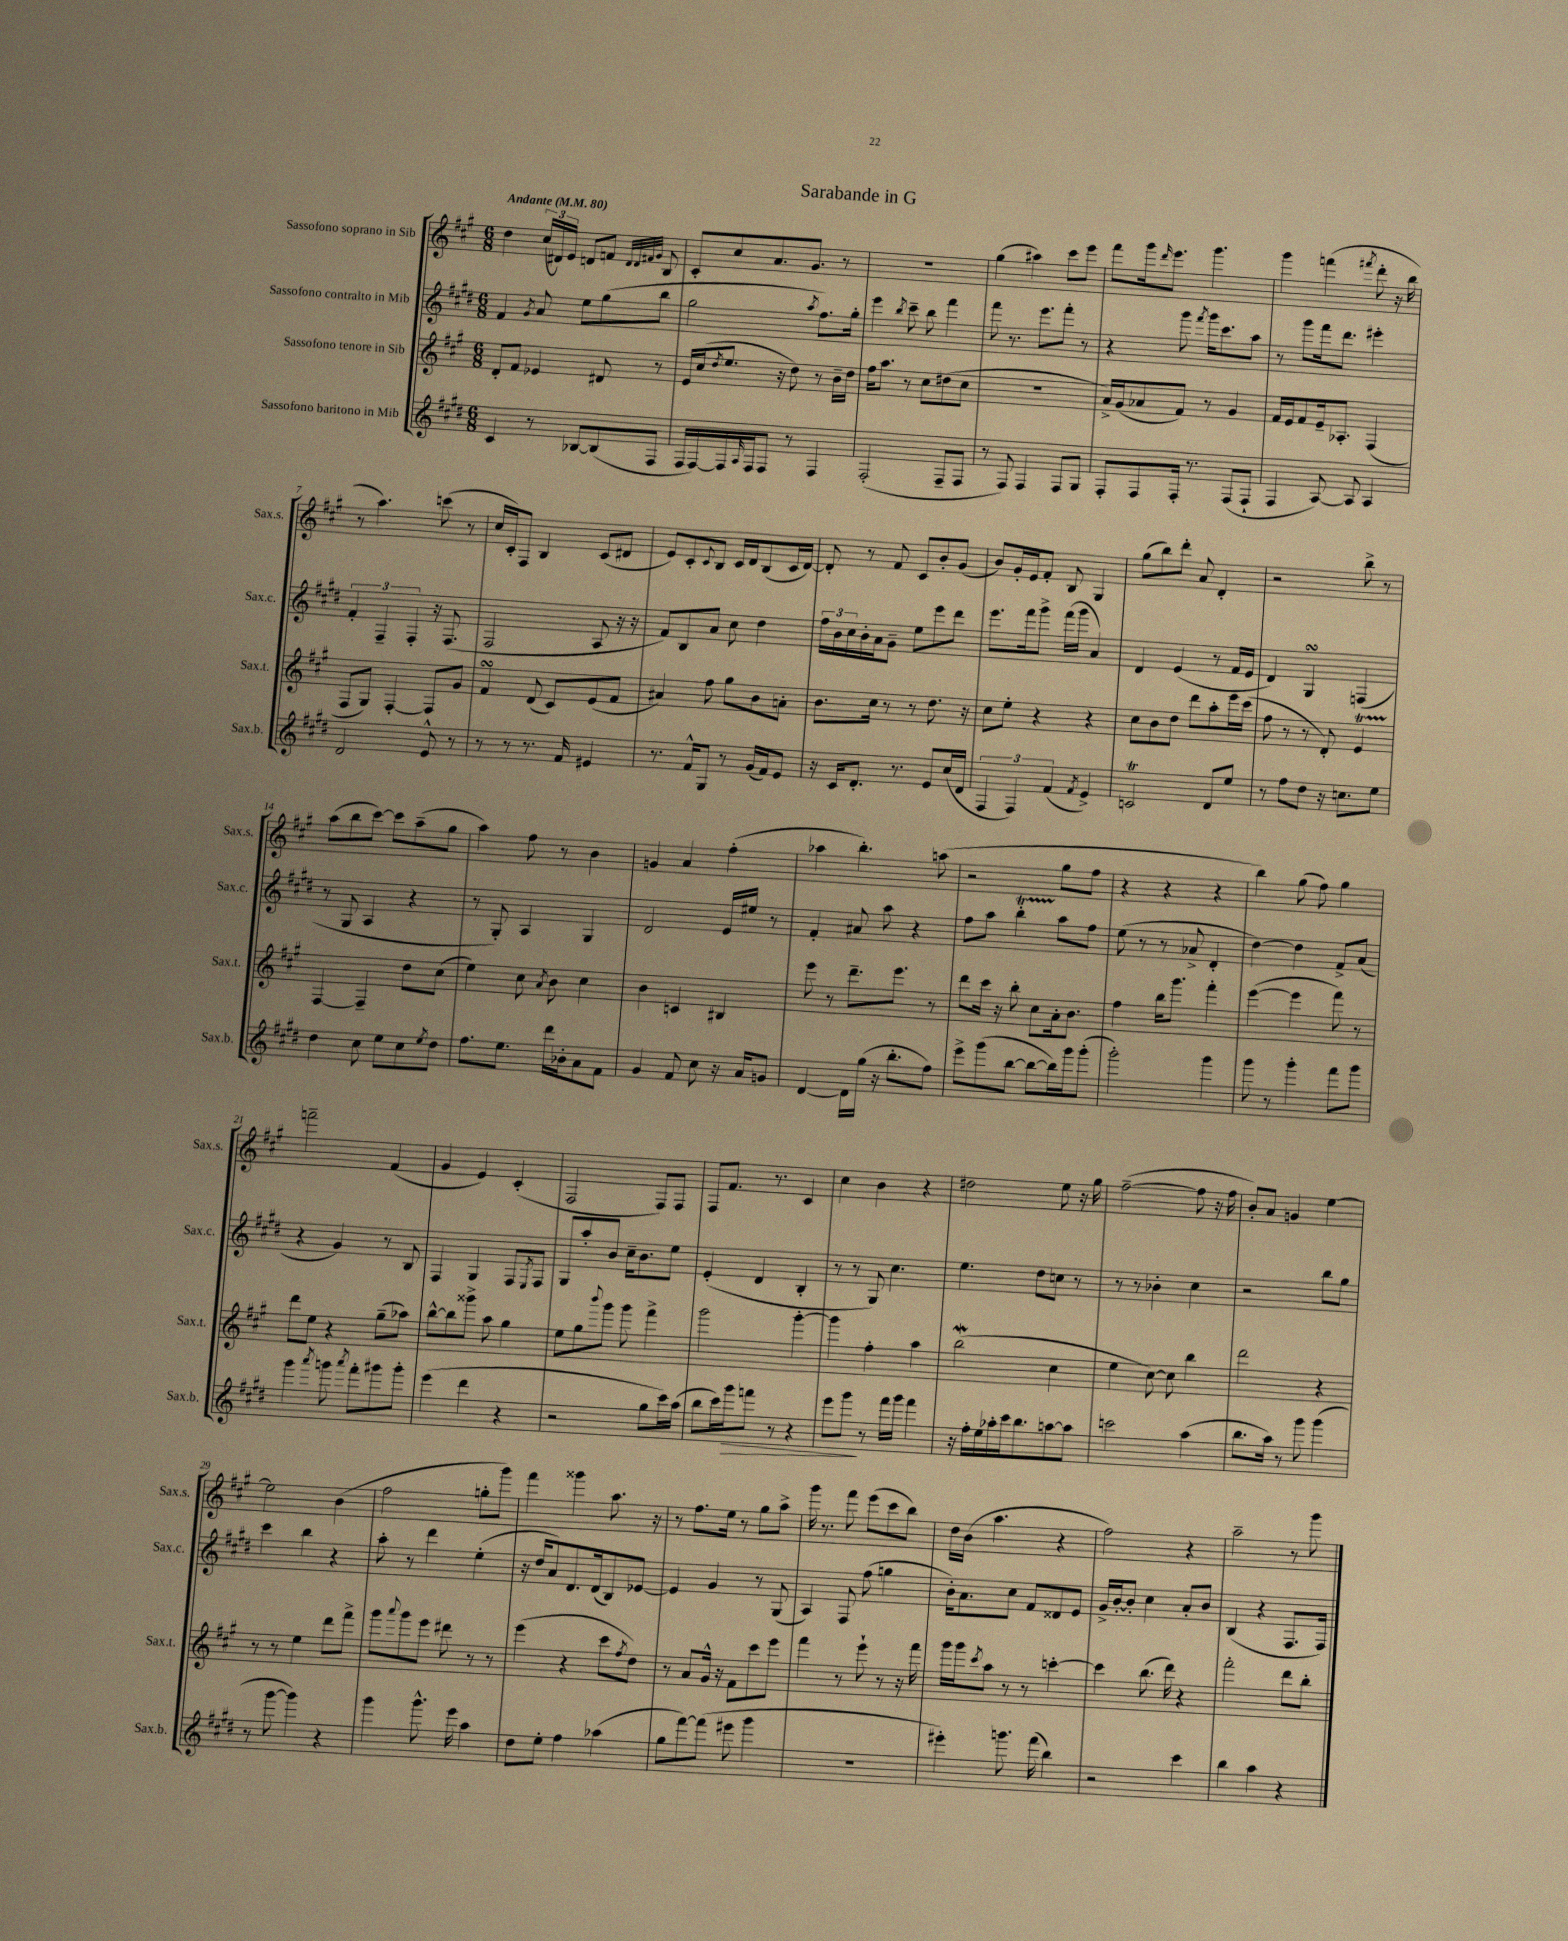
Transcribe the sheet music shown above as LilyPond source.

\header { title = "Sarabande in G" }
<<
\new StaffGroup <<
\new Staff = "s0" \with { instrumentName = "Sassofono soprano in Sib" shortInstrumentName = "Sax.s." } {
    \clef treble \key a \major \numericTimeSignature \time 6/8 \tempo "Andante" 4 = 80
    d''4 \tuplet 3/2 { cis''16( dis'16) e'16 } d'8 f'8 \grace { d'32 d'32 fis'32 gis'32 } b8 |
    cis'8-. cis''8 a'8. gis'8. r8 |
    R2. |
    gis''4( ais''4) cis'''8 e'''8 |
    fis'''8 gis'''16 \grace { d'''16 } e'''8. gis'''4. |
    gis'''4 f'''4( \acciaccatura { fis'''8 } d'''8-. r16 b''16 |
    r8 a''4.) c'''8( r8 |
    cis''16 cis'16-.) fis8 b4 cis'8( dis'8 |
    e'8) cis'8-. \appoggiatura { cis'8 } b8 cis'16 d'16 b8( cis'16 d'16~) |
    d'8-. r8 fis'8 cis'8 b'8-. gis'8( |
    b'8) gis'16-. e'16 fis'8-. b8 gis4 |
    gis''8( b''8) d'''8-. a'8 d'4-. |
    r2 b''8-> r8 |
    a''8( b''8 cis'''8~) cis'''8 a''8--( gis''8 |
    a''4) fis''8 r8 b'4 |
    g'4 a'4 fis''4-.( |
    aes''4 b''4.-.) a''8( |
    r2 gis''8 fis''8 |
    r4 r4 r4 |
    b''4) gis''8( fis''8) gis''4 |
    f'''2-- fis'4( |
    gis'4 e'4) cis'4-.( |
    fis2 fis8) fis8 |
    fis8 fis'8. r8. cis'4 |
    cis''4 b'4 r4 |
    dis''2 e''8 r16 gis''16 |
    fis''2~--( fis''8 r16 fis''16 |
    b'8-.) a'8 g'4 e''4~ |
    e''2 b'4( |
    fis''2 g''8-. gis'''8) |
    fis'''4 gisis'''4 a''8. r16 |
    r8 fis''8. e''16 r8 gis''8 a''8-> |
    gis'''16 r8. fis'''8 e'''8( cis'''8 b''8) |
    d''16 b'16( a''4. r4 |
    fis''2) r4 |
    a''2-- r8 gis'''8 \bar "|." |
}
\new Staff = "s1" \with { instrumentName = "Sassofono contralto in Mib" shortInstrumentName = "Sax.c." } {
    \clef treble \key e \major \numericTimeSignature \time 6/8
    fis'4 \acciaccatura { gis'8 } a'8 e''8 gis''8( b''8 |
    gis''2 \acciaccatura { a''8 } fis''8.) gis''16-. |
    e'''4 \acciaccatura { b''8 } cis'''8-- b''8 fis'''4 |
    fis'''8 r8. e'''8. fis'''8-. r8 |
    r4 gis'''8 \acciaccatura { fis'''8 } gis'''16 cis'''8. a''8 |
    r8 gis'''8 fis'''16 dis'''8. eis'''4-. |
    \tuplet 3/2 { fis'4-. fis4-- fis4-. } r16 fis8.( |
    fis2 a8 r16 r16 |
    fis'8) b8 a'8 cis''8 dis''4 |
    \tuplet 3/2 { fis''16 b'16 cis''16 } b'16-. a'16 gis'8-- e''8 e'''8 dis'''8 |
    e'''8. fis'''16 gis'''8-> fis'''16( gis'''16 a'4) |
    dis'4 e'4( r8 fis'16 e'16 |
    dis'4) gis4\turn f4( |
    r8 gis8 a4 r4 |
    r8 gis8-.) a4 gis4 |
    dis'2 e'16 eis''16 r8 |
    fis'4-. ais'8 a''8 r4 |
    fis''8 a''8 b''4-.\startTrillSpan a''8\stopTrillSpan fis''8 |
    e''8( r8 r8 aes'8-> dis'4-. |
    dis''4~) dis''4 fis'8-> a'8( |
    r4 gis'4) r8 b8 |
    fis4 gis4 fis8 \acciaccatura { e8 } fis8 |
    gis8 a''8-. b'8 cis''16-- b'8. e''8 |
    e'4-.( dis'4 b4-. |
    r8 r8 gis8) cis''4. |
    e''4. dis''8 c''8 r8 |
    r8 r8 bes'4-. cis''4 |
    r2 b''8 gis''8 |
    cis'''4 b''4 r4 |
    a''8-. r8 dis'''4 e''4-.( |
    r16 dis''16 a'8) dis'8. dis'16( b8) ees'8~ |
    ees'4 gis'4 r8 gis8( |
    a4) fis8 fis''8( g''4 |
    b'16-.) a'8. cis''8 fis'8 disis'8 e'8 |
    gis'16-> b'16~-. b'8-. cis''4 a'8-. b'8 |
    b4( r4 fis8. fis16) \bar "|." |
}
\new Staff = "s2" \with { instrumentName = "Sassofono tenore in Sib" shortInstrumentName = "Sax.t." } {
    \clef treble \key a \major \numericTimeSignature \time 6/8
    d'8-. fis'8 ees'4 dis'8 r8 |
    e'16 cis''16( \acciaccatura { d''8 } e''8. r16 d''8) r8 b'16-- d''16 |
    fis''16 a''8. r8 cis''8 dis''8( cis''8 |
    R2. |
    a'16->) gis'16( aes'8 fis'8) r8 gis'4 |
    fis'16 e'16 fis'8 e'16-- aes8.-. fis4( |
    fis8 gis8) fis4~-. fis8 gis'8 |
    fis'4\turn d'8( cis'8) e'8( fis'8 |
    ais'4) fis''8 gis''8 b'8 a'8-. |
    b'8. cis''16 r8 r8 d''8. r16 |
    cis''8 e''8-. r4 r4 |
    cis''8 b'8 d''8 d'''8 a''8-. e'''16 cis'''16( |
    fis''8 r8 r8 d'8-.) e'4\startTrillSpan |
    fis4~\stopTrillSpan fis4-- d''8 cis''8( |
    e''4) cis''8 \acciaccatura { a'8 } b'8 cis''4 |
    b'4 c'4 bis4 |
    e'''8 r8 d'''8.-- e'''8. r8 |
    d'''8 cis'''16 r16 b''8-. cis''8 a'16-. b'8. |
    fis''4 b''16 gis'''8. fis'''4-. |
    e'''4~( e'''4 fis'''8) r8 |
    d'''8 e''8 r4 gis''8--( aes''8) |
    b''8~-^ b''8 gisis'''8-> a''8 gis''4 |
    e''8 gis''8 \appoggiatura { b'''8 } gis'''8 gis'''8 fis'''4-> |
    gis'''2 gis'''4~-. |
    gis'''4 fis''4-. a''4 |
    b''2\mordent( cis''4 |
    e''4 cis''8~) cis''8 b''4 |
    d'''2 r4 |
    r8 r8 e''4 d'''8 fis'''8-> |
    gis'''8 \appoggiatura { a'''8 } gis'''8 e'''8 dis'''8 r8 r8 |
    e'''4( r4 cis'''8 \acciaccatura { fis''8 } d''8) |
    r8 a'8 gis'16-^ r16 fis'8 cis'''8 e'''8 |
    fis'''4 r8 e'''8-! r8 r16 fis'''16 |
    gis'''16 gis'''16 \acciaccatura { cis'''8 } a''8 r8 r8 c'''4~-. |
    c'''4 b''8.( d'''16) r4 |
    fis'''2-. d'''8 b''8-. \bar "|." |
}
\new Staff = "s3" \with { instrumentName = "Sassofono baritono in Mib" shortInstrumentName = "Sax.b." } {
    \clef treble \key e \major \numericTimeSignature \time 6/8
    cis'4 r8 bes8~ bes8( fis8 |
    fis16 fis16~) fis16 \grace { a16 } fis16 fis8 r8 fis4 |
    fis2-.( fis8-- fis8 |
    r8 fis8) fis4 fis8 gis8 |
    fis8-. fis8 fis16-. r8. fis8( fis8-! |
    fis4 a8~) a8 a4 |
    dis'2 e'8-^ r8 |
    r8 r8 r8. fis'16 eis'4 |
    r8. fis'16-^ gis8 r8 gis'16( fis'16) e'8 |
    r16 cis'16 dis'8.-. r8. e'8 cis''16( dis'16 |
    \tuplet 3/2 { fis4 fis4) fis'4( } \acciaccatura { fis'8 } e'4->) |
    c'2\trill dis'8 e''8 |
    r8 fis''8 dis''8 r16 c''8. e''8 |
    dis''4 cis''8 e''8 cis''8 \acciaccatura { e''8 } dis''8 |
    fis''8. e''8. dis'''16 bes'16-. a'8 fis'8 |
    gis'4 fis'8 cis''8 r16 a'16 g'8 |
    dis'4~ dis'16 gis''16( r16 b''8.-. fis''8) |
    e'''8-> gis'''8( b''8~ b''8~ b''16) gis'''16 gis'''8-.( |
    gis'''2-.) gis'''4 |
    gis'''8 r8 gis'''4-. fis'''8 gis'''8 |
    gis'''4 \acciaccatura { a'''8 } g'''8 \acciaccatura { a'''8 } fis'''8-. gis'''8 gis'''8-. |
    e'''4( dis'''4 r4 |
    r2 gis''8 cis'''16) a''16( |
    b''8 cis'''16) gis'''16\> f'''8 r8 r4 |
    e'''8 gis'''8\! r8 fis'''16 gis'''16 fis'''4 |
    r16 fis''16-. e''16 aes''16-. cis'''16 b''8. a''8~ a''8 |
    c'''2 a''4( |
    b''8. a''16) r8 gis'''8 gis'''4( |
    r8 gis'''8~ gis'''4) r4 |
    gis'''4 gis'''8.-^ e'''16 a''4 |
    dis''8 e''8-. fis''4 aes''4( |
    gis''8 fis'''8~) fis'''8( eis'''8 gis'''4 |
    R2. |
    eis'''4-.) g'''8. fis'''16( b''4) |
    r2 cis'''4 |
    b''4 a''4 r4 \bar "|." |
}
>>
>>
